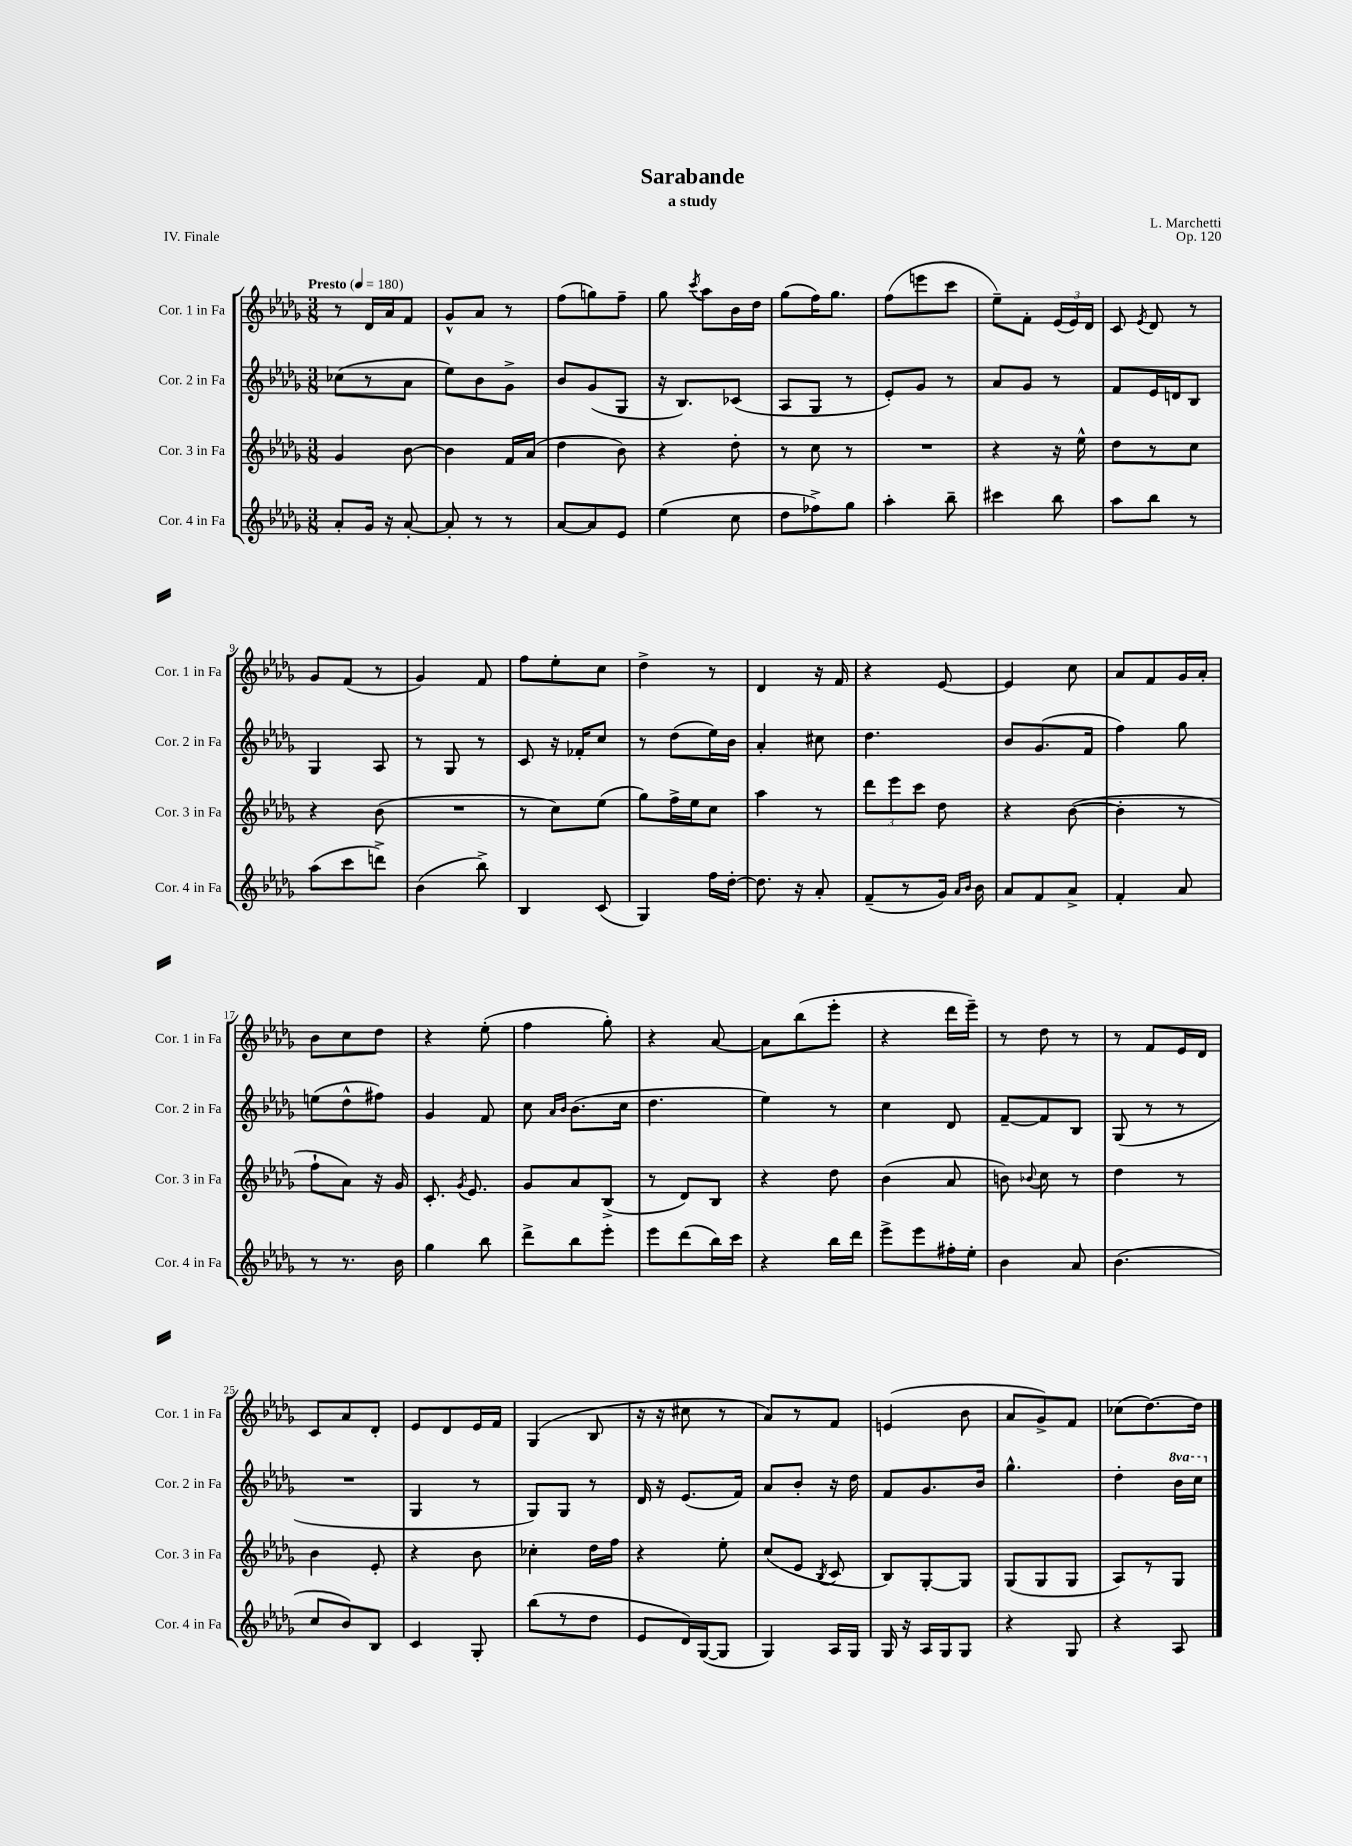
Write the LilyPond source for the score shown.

\header { title = "Sarabande" composer = "L. Marchetti" subtitle = "a study" opus = "Op. 120" piece = "IV. Finale" }
<<
\new StaffGroup <<
\new Staff = "s0" \with { instrumentName = "Cor. 1 in Fa" shortInstrumentName = "Cor. 1 in Fa" } {
    \clef treble \key des \major \numericTimeSignature \time 3/8 \tempo "Presto" 4 = 180
    \autoBeamOff r8 des'16[ aes'16 f'8] |
    ges'8[-^ aes'8] r8 |
    f''8[( g''8) f''8]-- |
    ges''8 \acciaccatura { c'''8 } aes''8[ bes'16 des''16] |
    ges''8[( f''16) ges''8.] |
    f''8[( e'''8 c'''8] |
    ees''8[--) f'8]-. \tuplet 3/2 { ees'16[( ees'16) des'16] } |
    c'8 \acciaccatura { ees'8 } des'8 r8 |
    ges'8[ f'8]( r8 |
    ges'4) f'8 |
    f''8[ ees''8-. c''8] |
    des''4-> r8 |
    des'4 r16 f'16 |
    r4 ees'8~ |
    ees'4 c''8 |
    aes'8[ f'8 ges'16 aes'16]-. |
    bes'8[ c''8 des''8] |
    r4 ees''8-.( |
    f''4 ges''8-.) |
    r4 aes'8~ |
    aes'8[ bes''8( ees'''8]-. |
    r4 des'''16[ ees'''16]--) |
    r8 des''8 r8 |
    r8 f'8[ ees'16 des'16] |
    c'8[ aes'8 des'8]-. |
    ees'8[ des'8 ees'16 f'16] |
    ges4( bes8 |
    r16 r16 cis''8 r8 |
    aes'8[) r8 f'8] |
    e'4( bes'8 |
    aes'8[ ges'8->) f'8] |
    ces''8[( des''8.~) des''16] \bar "|." |
}
\new Staff = "s1" \with { instrumentName = "Cor. 2 in Fa" shortInstrumentName = "Cor. 2 in Fa" } {
    \clef treble \key des \major \numericTimeSignature \time 3/8 \set Staff.ottavationMarkups = #ottavation-simple-ordinals
    \autoBeamOff ces''8[( r8 aes'8] |
    ees''8[) bes'8 ges'8]-> |
    bes'8[ ges'8( ges8] |
    r16 bes8.[) ces'8]( |
    aes8[ ges8] r8 |
    ees'8[-.) ges'8] r8 |
    aes'8[ ges'8] r8 |
    f'8[ ees'16 d'16 bes8] |
    ges4 aes8 |
    r8 ges8 r8 |
    c'8 r16 fes'16[-. c''8] |
    r8 des''8[( ees''16) bes'16] |
    aes'4-. cis''8 |
    des''4. |
    bes'8[ ges'8.( f'16] |
    f''4) ges''8 |
    e''8[( des''8-^ fis''8]) |
    ges'4 f'8 |
    c''8 \grace { aes'16[ bes'16] } bes'8.[( c''16] |
    des''4. |
    ees''4) r8 |
    c''4 des'8 |
    f'8[~-- f'8 bes8] |
    ges8( r8 r8 |
    R4. |
    ges4 r8 |
    ges8[) ges8] r8 |
    des'16 r16 ees'8.[( f'16]) |
    aes'8[ bes'8]-. r16 des''16 |
    f'8[ ges'8. bes'16] |
    ges''4.-^ |
    des''4-. \ottava #1 bes''16[ c'''16] \ottava #0 \bar "|." |
}
\new Staff = "s2" \with { instrumentName = "Cor. 3 in Fa" shortInstrumentName = "Cor. 3 in Fa" } {
    \clef treble \key des \major \numericTimeSignature \time 3/8
    \autoBeamOff ges'4 bes'8~ |
    bes'4 f'16[ aes'16]( |
    des''4 bes'8) |
    r4 des''8-. |
    r8 c''8 r8 |
    R4. |
    r4 r16 ees''16-^ |
    des''8[ r8 c''8] |
    r4 bes'8( |
    R4. |
    r8 c''8[) ees''8]( |
    ges''8[) f''16-> ees''16 c''8] |
    aes''4 r8 |
    \tuplet 3/2 { des'''8[ ees'''8 c'''8] } des''8 |
    r4 bes'8~( |
    bes'4-. r8 |
    f''8[-! aes'8]) r16 ges'16 |
    c'8.-. \acciaccatura { ges'8 } ees'8. |
    ges'8[ aes'8 bes8]->( |
    r8 des'8[) bes8] |
    r4 des''8 |
    bes'4( aes'8 |
    b'8) \appoggiatura { bes'8 } c''8 r8 |
    des''4 r8 |
    bes'4 ees'8-. |
    r4 bes'8 |
    ces''4-. des''16[ f''16] |
    r4 ees''8-. |
    c''8[( ees'8] \acciaccatura { bes8 } c'8 |
    bes8[) ges8~-. ges8] |
    ges8[( ges8 ges8] |
    aes8[) r8 ges8] \bar "|." |
}
\new Staff = "s3" \with { instrumentName = "Cor. 4 in Fa" shortInstrumentName = "Cor. 4 in Fa" } {
    \clef treble \key des \major \numericTimeSignature \time 3/8
    \autoBeamOff aes'8[-. ges'16] r16 aes'8~-. |
    aes'8-. r8 r8 |
    aes'8[~ aes'8 ees'8] |
    ees''4( c''8 |
    des''8[ fes''8->) ges''8] |
    aes''4-. bes''8-- |
    cis'''4 bes''8 |
    aes''8[ bes''8] r8 |
    aes''8[( c'''8 d'''8]->) |
    bes'4( bes''8->) |
    bes4 c'8( |
    ges4) f''16[ des''16]~-. |
    des''8. r16 aes'8-. |
    f'8[--( r8 ges'16]) \grace { aes'16[ bes'16] } bes'16 |
    aes'8[ f'8 aes'8]-> |
    f'4-. aes'8 |
    r8 r8. bes'16 |
    ges''4 bes''8 |
    des'''8[-> bes''8 ees'''8]-. |
    ees'''8[ des'''8( bes''16) c'''16] |
    r4 bes''16[ des'''16] |
    ees'''8[-> ees'''8 fis''16-. ees''16]-. |
    bes'4 aes'8 |
    bes'4.( |
    c''8[ bes'8) bes8] |
    c'4 ges8-. |
    bes''8[( r8 des''8] |
    ees'8[ des'16) ges16~( ges8] |
    ges4) aes16[ ges16] |
    ges16 r16 aes16[ ges16 ges8] |
    r4 ges8 |
    r4 aes8 \bar "|." |
}
>>
>>
